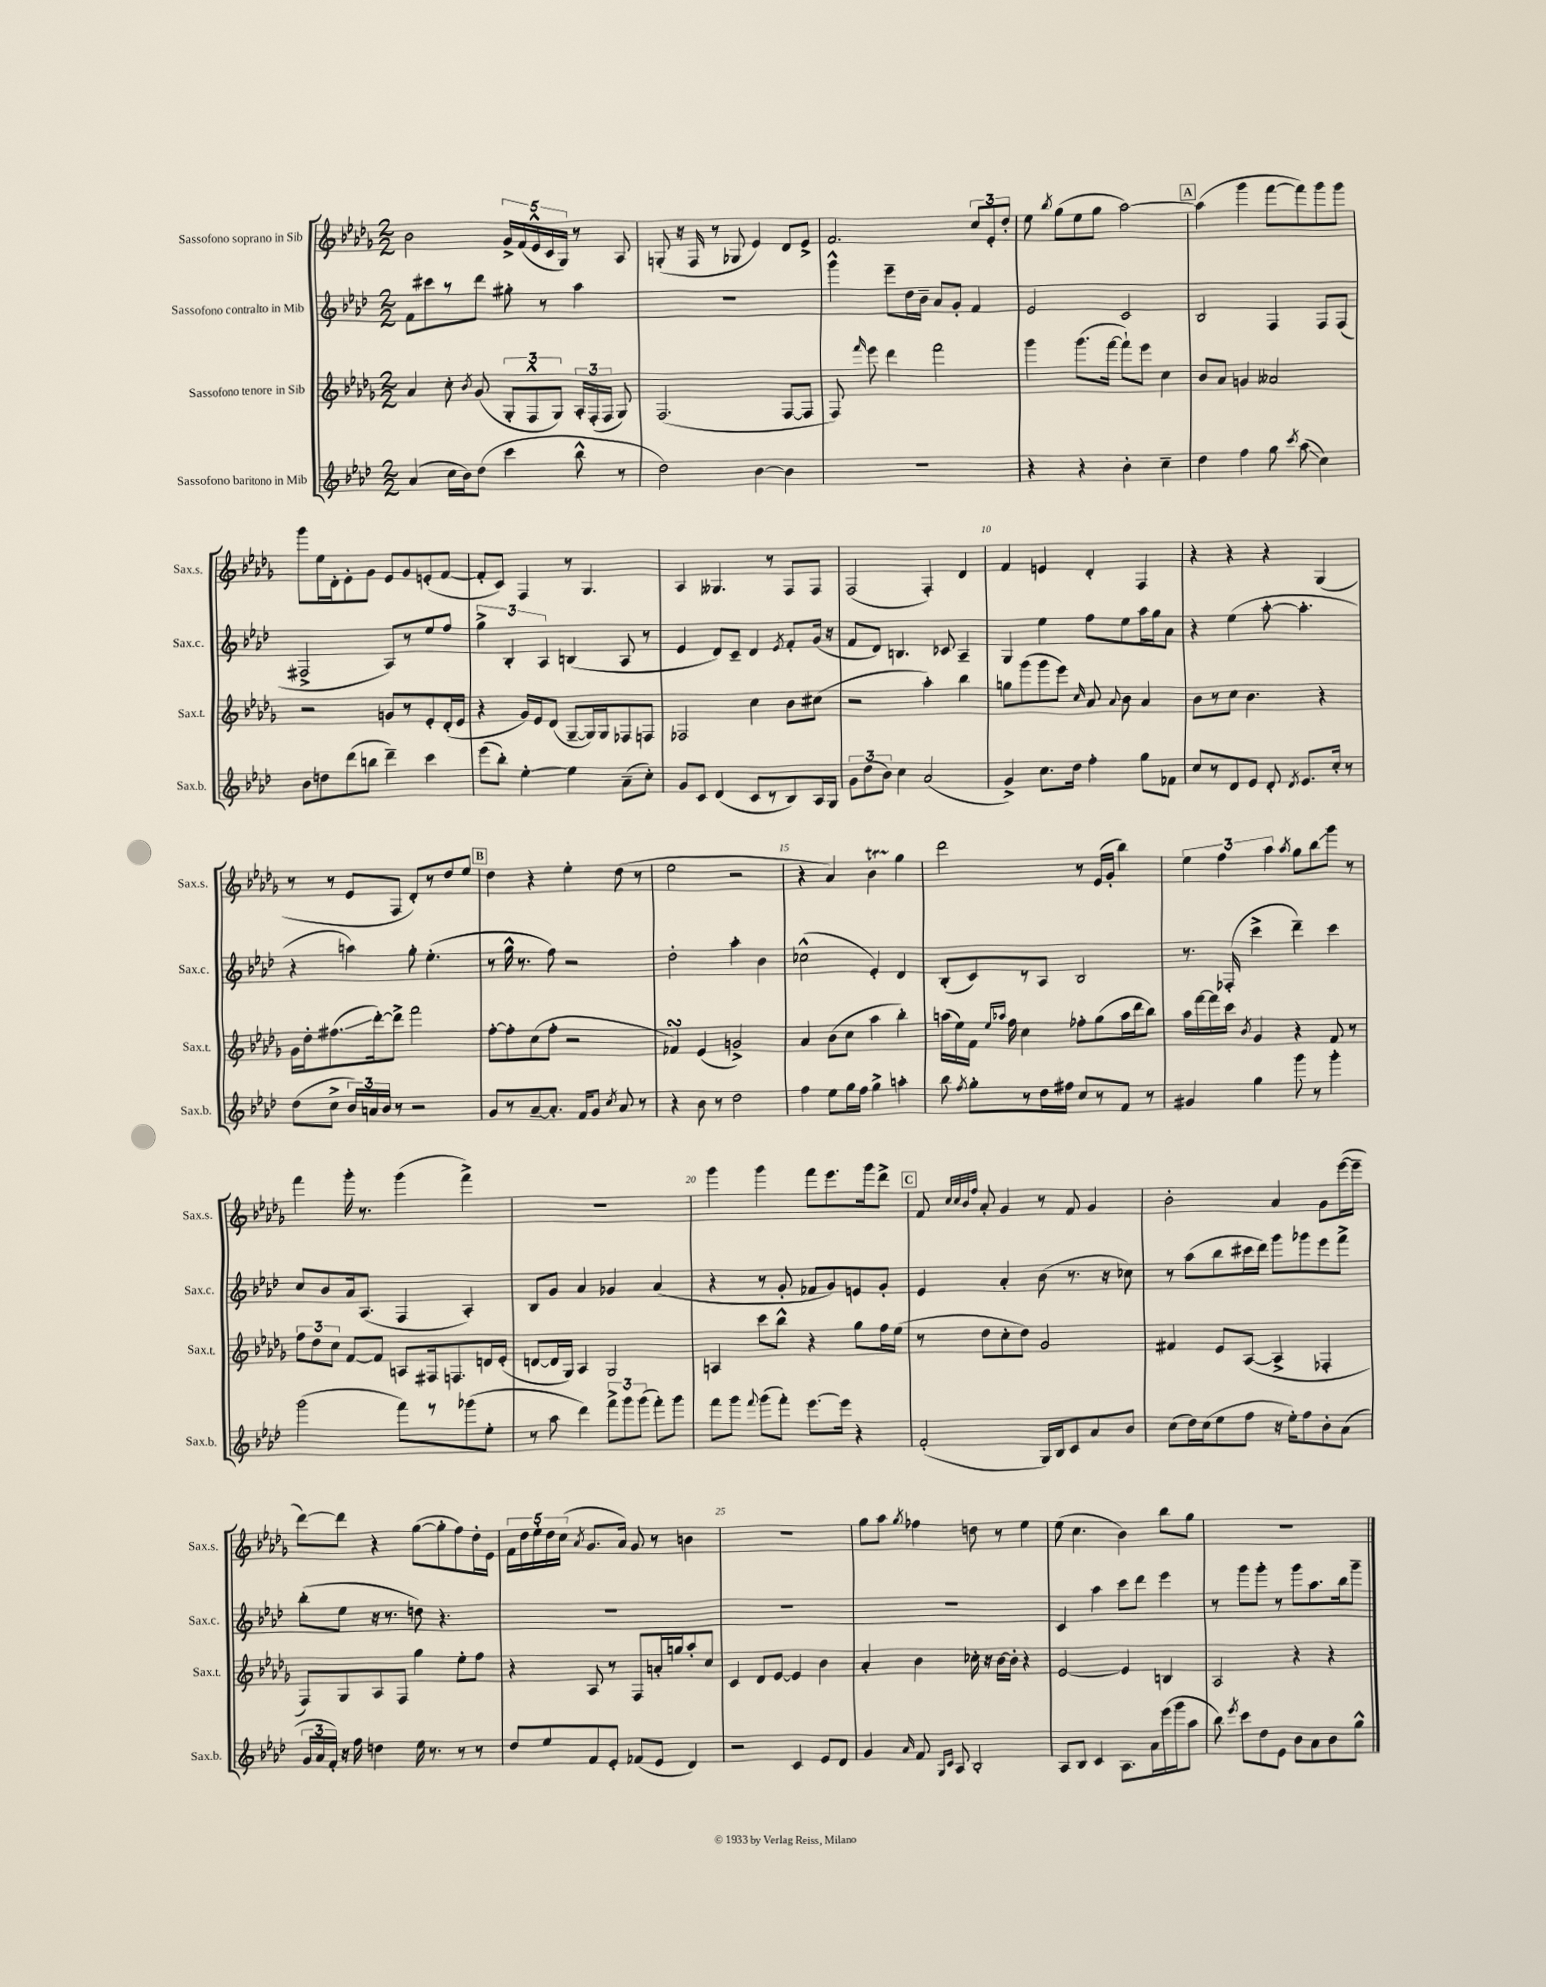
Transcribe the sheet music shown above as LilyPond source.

<<
\new StaffGroup <<
\new Staff = "s0" \with { instrumentName = "Sassofono soprano in Sib" shortInstrumentName = "Sax.s." } {
    \clef treble \key des \major \numericTimeSignature \time 2/2
    \autoBeamOff bes'2 \tuplet 5/4 { ges'16[-> f'16( ees'16-^ c'16 ges16]) } r8 aes8 |
    g8-.( r16 f16 r8 ges8 ees'4) des'8[ ees'8]-> |
    f'2. \tuplet 3/2 { c''8[ ees'8-. des''8]-. } |
    ees''8 \acciaccatura { bes''8 } ges''8[( ees''8 ges''8] aes''2~) |
    \mark \markup { \box "A" } aes''4( ges'''4 f'''8[~ f'''8) ges'''8 ges'''8] |
    ges'''8[ ees''16 des'16-. ees'8-. ges'8] ees'8[ ges'8 e'8-.( f'8]~ |
    f'8[-. c'8]) f4 r8 ges4. |
    aes4 geses4. r8 f8[ f8] |
    f2( f4-.) des'4 |
    f'4 e'4 des'4-. f4 |
    r4 r4 r4 ges4( |
    r8 r8 ees'8[ f8] des'8[-.) r8 des''8 ees''8] |
    \mark \markup { \box "B" } des''4 r4 ees''4-. des''8( r8 |
    ees''2 r2 |
    r4 aes'4) bes'4\startTrillSpan ges''4\stopTrillSpan |
    des'''2 r8 ees'16[( ges'16]-. bes''4) |
    \tuplet 3/2 { ees''4 f''4 aes''4 } \acciaccatura { aes''8 } ges''8[ bes''8\glissando ges'''8] r8 |
    f'''4 ges'''16-. r8. ges'''4( f'''4->) |
    R1 |
    ges'''4 ges'''4 f'''8[ ees'''8. ges'''16 des'''8]-> |
    \mark \markup { \box "C" } f'8 \grace { c''32[ c''32 bes'32 f''32] } aes'8-. ges'4 r8 f'8 ges'4 |
    bes'2-. aes'4 ges'8[ ees'''16~( ees'''16]-- |
    des'''8[~) des'''8] r4 ges''8[~( ges''8-. f''8) des''16-. ees'16] |
    \tuplet 5/4 { f'16[ des''16 ees''16-. des''16 c''16]( } \acciaccatura { aes'8 } ges'8.[ aes'16]) ges'8 r8 b'4 |
    R1 |
    ges''8[ aes''8] \acciaccatura { ges''8 } fes''4 d''8 r8 ees''4 |
    ees''8( c''4. bes'4) bes''8[ ges''8] |
    R1 \bar "|." |
}
\new Staff = "s1" \with { instrumentName = "Sassofono contralto in Mib" shortInstrumentName = "Sax.c." } {
    \clef treble \key aes \major \numericTimeSignature \time 2/2
    \autoBeamOff f'8[ cis'''8 r8 des'''8] gis''8-. r8 aes''4 |
    R1 |
    g'''4-^ ees'''8[-- des''16 bes'16]-- aes'8[ g'8]-. f'4 |
    ees'2 c'2 |
    \mark \markup { \box "A" } bes2 f4 f8[ f8]( |
    fis2-> aes8[) r8 ees''8 f''8] |
    \tuplet 3/2 { g''4-> bes4-. aes4 } b4( aes8 r8 |
    ees'4 des'8[) c'8]-- des'4 \acciaccatura { ees'8 } f'8[-. g'16]( r16 |
    f'8[ des'8]) b4. ces'8 aes4-- |
    g4 ees''4 f''8[ ees''8 aes''16 g''16 aes'8] |
    r4 ees''4( aes''8~-. aes''4.-. |
    r4 a''4) g''8-. ees''4.-.( |
    \mark \markup { \box "B" } r8 g''16-^ r8. f''8) r2 |
    des''2-. aes''4-. bes'4 |
    ces''2-^( ees'4-.) des'4 |
    bes8[-.( c'8) r8 aes8] bes2 |
    r8. fes16-.( c'''4-> des'''4--) c'''4 |
    c''8[ bes'8 aes'16 aes8.]( f4 aes4-.) |
    bes8[ g'8] aes'4 ges'4 aes'4( |
    r4 r8 g'8-. fes'8[ g'8) e'8 g'8]-. |
    \mark \markup { \box "C" } ees'4 aes'4-. bes'8( r8. r16 ces''8) |
    r8 aes''8[( bes''8 cis'''16 des'''16]) g'''8[ ges'''8 ees'''8 f'''8]-> |
    bes''8[-.( ees''8] r16 r8. d''8) r4. |
    R1 |
    R1 |
    R1 |
    c'4 aes''4 c'''8[ des'''8] ees'''4 |
    r8 g'''8[ g'''8]-. r8 g'''8[ aes''8. bes''16 g'''8]-- \bar "|." |
}
\new Staff = "s2" \with { instrumentName = "Sassofono tenore in Sib" shortInstrumentName = "Sax.t." } {
    \clef treble \key des \major \numericTimeSignature \time 2/2
    \autoBeamOff aes'4 c''8-. \acciaccatura { bes'8 } ges'8( \tuplet 3/2 { ges8[-. f8-^ ges8]) } \tuplet 3/2 { aes16[-. f16-.( f16] } ges8) |
    f2.( f8[~ f8] |
    f8) \grace { f'''16 } ees'''8 des'''4 f'''2 |
    ges'''4 ges'''8.[( f'''16]~ f'''8[-!) ees'''8] c''4 |
    \mark \markup { \box "A" } bes'8[ aes'8] g'4 aeses'2 |
    r2 g'8[ r8 ees'8-. des'16-.( ees'16] |
    r4 ges'16[) ees'16 des'8]( ges8[~-- ges16) ges16 fes8 f8] |
    fes2 c''4 bes'8[ cis''8]( |
    r2 aes''4-.) bes''4 |
    g''8[ ges'''8( ges'''8 ees'''8]) \grace { c''16 } aes'8 \appoggiatura { aes'8 } bes'8 aes'4 |
    bes'8[ r8 c''8] bes'4. r4 |
    ges'16[ des''16-. fis''8.\glissando( des'''16~-.) des'''8]-> f'''2 |
    \mark \markup { \box "B" } f''8[~-. f''8-. c''8( f''8]-. r2 |
    fes'4\turn) ees'4( g'2->) |
    aes'4 bes'8[( c''8] aes''4 bes''4-.) |
    a''16[( ees''16) f'16] \grace { ees''16[ aes''16] } f''16 c''4 fes''8[-. ges''8( aes''16 des'''16 bes''8]) |
    aes''16[ f'''16~ f'''16 c'''16] \acciaccatura { bes'8 } ges'4 r4 f'8 r8 |
    \tuplet 3/2 { f''8[ des''8 c''8] } f'8[~ f'8] a8[ fis16 f8. d'16 ees'16]-.( |
    d'8[~ d'16 ges16]) aes4 ges2 |
    a4 c'''8[ bes''8]-^ r4 ges''8[ f''16 ees''16]( |
    \mark \markup { \box "C" } r8 des''8[ c''8-. des''8]) ges'2 |
    fis'4 ees'8[ aes8]~( aes4-> fes4-. |
    f8[) ges8 aes8 f8] ges''4 ees''8[-. f''8] |
    r4 aes8 r8 f8[ a'16-. g''16 aes''8-. c''8] |
    c'4 des'8[ ees'8]~ ees'4 bes'4 |
    aes'4-. bes'4 ces''16-. r16 bes'16[~ bes'16]-. r4 |
    ees'2~ ees'4 b4 |
    aes2 r4 r4 \bar "|." |
}
\new Staff = "s3" \with { instrumentName = "Sassofono baritono in Mib" shortInstrumentName = "Sax.b." } {
    \clef treble \key aes \major \numericTimeSignature \time 2/2
    \autoBeamOff aes'4( c''16[ bes'16) des''8]( c'''4 bes''8-^ r8 |
    des''2) bes'4~ bes'4 |
    R1 |
    r4 r4 bes'4-. c''4-- |
    \mark \markup { \box "A" } des''4 f''4 g''8 \acciaccatura { c'''8 } aes''8\glissando( c''4) |
    bes'8[ d''8 des'''8( b''8] des'''4--) c'''4 |
    ees'''8[( bes''8]-.) ees''4~-. ees''4 aes'8[--( c''8]-.) |
    g'8[ c'8] des'4( c'8[ r8 bes8) aes16 g16] |
    \tuplet 3/2 { g'8[ des''8( bes'8]) } c''4 aes'2( |
    g'4->) c''8.[ des''16] f''4-. g''8[ fes'8] |
    c''8[ r8 des'8 ees'8] des'8-. \acciaccatura { des'8 } ees'8.[ c''16]-. r8 |
    des''8[( c''8]-> \tuplet 3/2 { bes'16[) a'16 bes'16] } r8 r2 |
    \mark \markup { \box "B" } g'8[ r8 aes'8~-- aes'8.]-. f'16[ g'8] \acciaccatura { c''8 } aes'8 r8 |
    r4 bes'8 r8 des''2 |
    f''4 ees''8[ g''16 f''16] g''4-> a''4-. |
    bes''8 \acciaccatura { f''8 } g''8[-. r8 des''16 fis''16] c''8[ r8 f'8] r8 |
    gis'4 g''4 g'''8 r8 g'''4-. |
    g'''2( f'''8[) r8 ges'''8( ees''8]-. |
    r8 aes''8 des'''4) \tuplet 3/2 { f'''8[-> g'''8 g'''8]( } f'''8[-.) g'''8] |
    f'''8[ g'''8] \appoggiatura { f'''8 } g'''8[( f'''8]-.) ees'''8.[~ ees'''16] r4 |
    \mark \markup { \box "C" } f'2-.( g16[) bes16 c'8 aes'8 bes'8] |
    c''8[( des''16) c''16( ees''8 f''8] r16 ees''16[-.) f''8 bes'8-. aes'8]( |
    \tuplet 3/2 { g'16[ aes'16 f'16]-.) } r16 f''16 d''4 ees''16 r8. r8 r8 |
    des''8[ ees''8 f'8 ees'8]-. fes'8[( ees'8] des'4) |
    r2 c'4 ees'8[ des'8] |
    g'4 \grace { aes'16 } f'8 \grace { g16[ c'16] } aes8 bes2-. |
    aes8[ bes8] c'4 aes8.[ aes'16 ees'''16( g'''16 aes''8] |
    bes''8) \acciaccatura { ees'''8 } c'''8[ des''8 ees'8] bes'8[ aes'8 bes'8 g''8]-^ \bar "|." |
}
>>
>>
\layout { \context { \Score \override BarNumber.break-visibility = ##(#f #t #t) barNumberVisibility = #(every-nth-bar-number-visible 5) } }
